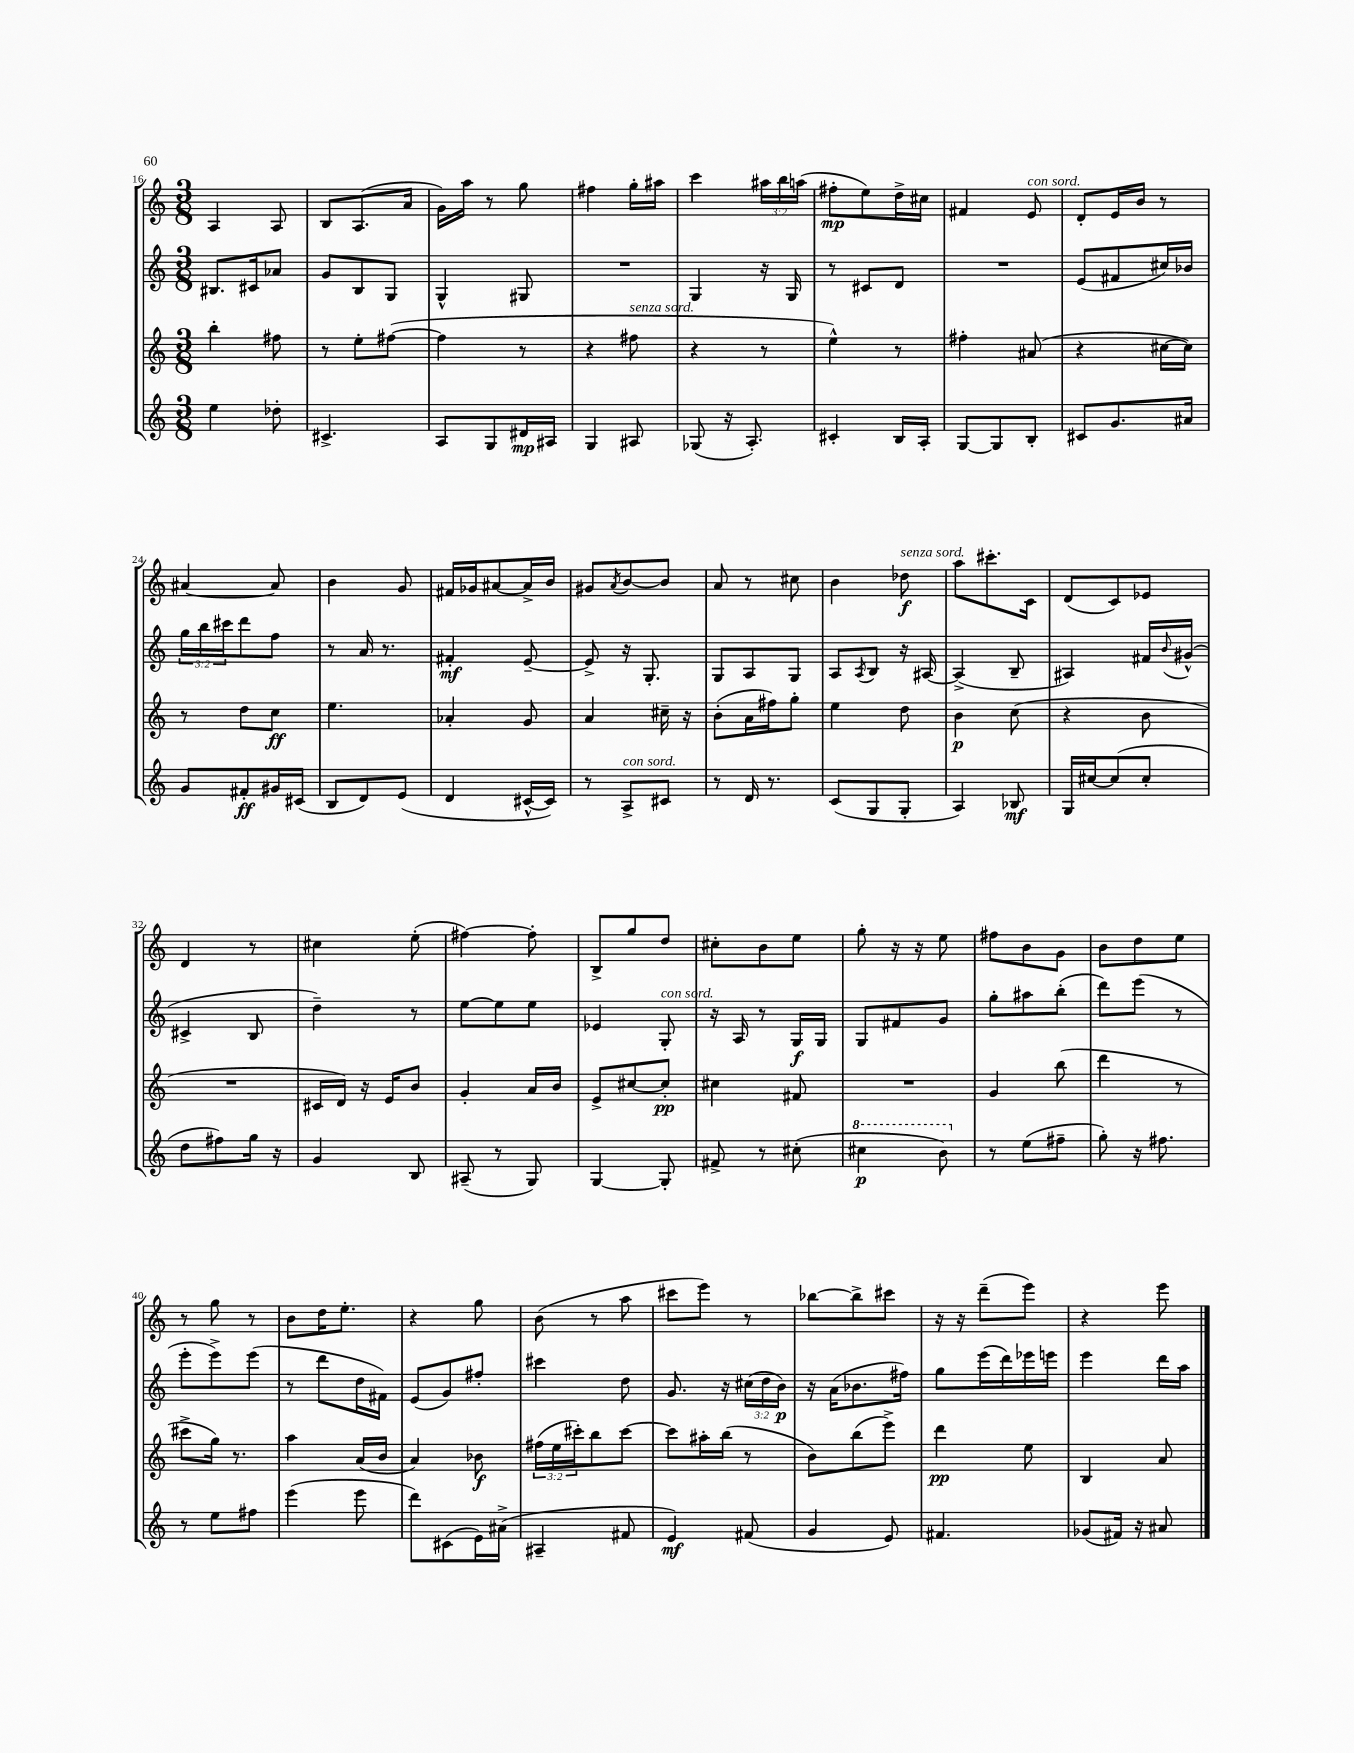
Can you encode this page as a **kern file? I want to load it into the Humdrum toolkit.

**kern	**dynam	**kern	**dynam	**kern	**dynam	**kern	**dynam
*part4	*part4	*part3	*part3	*part2	*part2	*part1	*part1
*staff4	*staff4	*staff3	*staff3	*staff2	*staff2	*staff1	*staff1
*clefG2	*	*clefG2	*	*clefG2	*	*clefG2	*
*k[]	*	*k[]	*	*k[]	*	*k[]	*
*M3/8	*	*M3/8	*	*M3/8	*	*M3/8	*
=16	=16	=16	=16	=16	=16	=16	=16
4ee\	.	4bb'\	.	8.B#X/L	.	4A/	.
.	.	.	.	16c#X/k	.	.	.
8dd-X'\	.	8ff#X\	.	8a-X/J	.	8A/	.
=17	=17	=17	=17	=17	=17	=17	=17
4.c#X^/	.	8r	.	8g/L	.	8B/L	.
.	.	8ee'\L	.	8B/	.	(8.A/	.
.	.	([8ff#X\J	.	8G/J	.	.	.
.	.	.	.	.	.	16a/Jk	.
=18	=18	=18	=18	=18	=18	=18	=18
8A/L	.	4ff#\]	.	4G^^/	.	16g\LL)	.
.	.	.	.	.	.	16aa\JJ	.
8G/	.	.	.	.	.	8r	.
16d#X/L	mp	8r	.	8G#X/	.	8gg\	.
16A#X/JJ	.	.	.	.	.	.	.
=19	=19	=19	=19	=19	=19	=19	=19
4G/	.	4r	.	4.r	.	4ff#X\	.
!	!	!LO:TX:a:i:t=senza sord.	!	!	!	!	!
8A#X/	.	8ff#X\	.	.	.	16gg'\LL	.
.	.	.	.	.	.	16aa#X\JJ	.
=20	=20	=20	=20	=20	=20	=20	=20
(8G-X/	.	4r	.	4G/	.	4ccc\	.
16r	.	.	.	.	.	.	.
8.A'/)	.	.	.	.	.	.	.
.	.	8r	.	16r	.	24aa#X\LL	.
.	.	.	.	.	.	24bb\	.
.	.	.	.	16G/	.	.	.
.	.	.	.	.	.	(24aan\JJ	.
=21	=21	=21	=21	=21	=21	=21	=21
4c#X'/	.	4ee^^\)	.	8r	.	8ff#X'\L	mp
.	.	.	.	8c#X/L	.	8ee\)	.
16B/LL	.	8r	.	8d/J	.	16dd^\L	.
16A'/JJ	.	.	.	.	.	16cc#X\JJ	.
=22	=22	=22	=22	=22	=22	=22	=22
[8G/L	.	4ff#X'\	.	4.r	.	4f#X/	.
8G/]	.	.	.	.	.	.	.
!	!	!	!	!	!	!LO:TX:a:i:t=con sord.	!
8B'/J	.	(8a#X/	.	.	.	8e/	.
=23	=23	=23	=23	=23	=23	=23	=23
8c#X/L	.	4r	.	(8e/L	.	8d'/L	.
8.g/	.	.	.	8f#X/	.	16e/L	.
.	.	.	.	.	.	16b/JJ	.
.	.	[16cc#X\LL	.	16cc#X/L)	.	8r	.
16a#X/Jk	.	16cc#\JJ])	.	16b-X/JJ	.	.	.
!!LO:LB:g=z
=24	=24	=24	=24	=24	=24	=24	=24
8g/L	.	8r	.	24gg\LL	.	[4a#X/	.
.	.	.	.	24bb\	.	.	.
.	.	.	.	24ccc#X\J	.	.	.
8f#X'/	ff	8dd\L	.	8ddd\	.	.	.
16g#X/L	.	8cc\J	ff	8ff\J	.	8a#/]	.
(16c#X/JJ	.	.	.	.	.	.	.
=25	=25	=25	=25	=25	=25	=25	=25
8B/L	.	4.ee\	.	8r	.	4b\	.
8d/)	.	.	.	16a/	.	.	.
.	.	.	.	8.r	.	.	.
(8e/J	.	.	.	.	.	8g/	.
=26	=26	=26	=26	=26	=26	=26	=26
4d/	.	4a-X'/	.	4f#X'/	mf	16f#X/LL	.
.	.	.	.	.	.	16g-X/J	.
.	.	.	.	.	.	[8a#X/	.
[16c#X^^/LL	.	8g/	.	[8e~/	.	16a#^/L]	.
16c#/JJ])	.	.	.	.	.	16b/JJ	.
=27	=27	=27	=27	=27	=27	=27	=27
8r	.	4a/	.	8e^/]	.	8g#X/L	.
.	.	.	.	.	.	8qa/	.
!LO:TX:a:i:t=con sord.	!	!	!	!	!	!	!
8A^/L	.	.	.	16r	.	[8b/	.
.	.	.	.	8.G'/	.	.	.
8c#X/J	.	16cc#X~\	.	.	.	8b/J]	.
.	.	16r	.	.	.	.	.
=28	=28	=28	=28	=28	=28	=28	=28
8r	.	(8b'\L	.	8G/L	.	8a/	.
16d/	.	16a\L	.	8A/	.	8r	.
8.r	.	16ff#X\J)	.	.	.	.	.
.	.	8gg'\J	.	8G/J	.	8cc#X\	.
=29	=29	=29	=29	=29	=29	=29	=29
(8c/L	.	4ee\	.	8A/L	.	4b\	.
.	.	.	.	8qA/	.	.	.
8G/	.	.	.	8B/J	.	.	.
!	!	!	!	!	!	!LO:TX:a:i:t=senza sord.	!
8G'/J	.	8dd\	.	16r	.	8dd-X\	f
.	.	.	.	[16A#X/	.	.	.
=30	=30	=30	=30	=30	=30	=30	=30
4A/)	.	4b\	p	(4A#^/]	.	8aa\L	.
.	.	.	.	.	.	8.ccc#X'\	.
8B-X/	mf	(8cc\	.	8B~/	.	.	.
.	.	.	.	.	.	16c\Jk	.
=31	=31	=31	=31	=31	=31	=31	=31
16G/LL	.	4r	.	4A#X/)	.	(8d/L	.
[16cc#X/J	.	.	.	.	.	.	.
(8cc#/]	.	.	.	.	.	8c/)	.
8cc#'/J	.	8b\	.	16f#X/LL	.	8e-X/J	.
.	.	.	.	8qqb/	.	.	.
.	.	.	.	(16g#X^^/JJ	.	.	.
!!LO:LB:g=z
=32	=32	=32	=32	=32	=32	=32	=32
8dd\L	.	4.r	.	4c#X^/	.	4d/	.
8ff#X\)	.	.	.	.	.	.	.
16gg\Jk	.	.	.	8B/	.	8r	.
16r	.	.	.	.	.	.	.
=33	=33	=33	=33	=33	=33	=33	=33
4g/	.	16c#X/LL	.	4dd~\)	.	4cc#X\	.
.	.	16d/JJ)	.	.	.	.	.
.	.	16r	.	.	.	.	.
.	.	16e/KL	.	.	.	.	.
8B/	.	8b/J	.	8r	.	(8ee'\	.
=34	=34	=34	=34	=34	=34	=34	=34
(8A#X~/	.	4g'/	.	[8ee\L	.	[4ff#X\)	.
8r	.	.	.	8ee\]	.	.	.
8G/)	.	16a/LL	.	8ee\J	.	8ff#'\]	.
.	.	16b/JJ	.	.	.	.	.
=35	=35	=35	=35	=35	=35	=35	=35
[4G/	.	8e^/L	.	4e-X/	.	8B^/L	.
.	.	[8cc#X/	.	.	.	8gg/	.
!	!	!	!	!LO:TX:a:i:t=con sord.	!	!	!
8G'/]	.	8cc#'/J]	pp	8G'/	.	8dd/J	.
=36	=36	=36	=36	=36	=36	=36	=36
8f#X^/	.	4cc#X\	.	16r	.	8cc#X'\L	.
.	.	.	.	16A/	.	.	.
8r	.	.	.	8r	.	8b\	.
(8cc#X'\	.	8f#X/	.	16G/LL	f	8ee\J	.
.	.	.	.	16G/JJ	.	.	.
=37	=37	=37	=37	=37	=37	=37	=37
*8va	*	*	*	*	*	*	*
4ccc#X\	p	4.r	.	8G/L	.	8gg'\	.
.	.	.	.	8f#X/	.	16r	.
.	.	.	.	.	.	16r	.
8bb\)	.	.	.	8g/J	.	8ee\	.
=38	=38	=38	=38	=38	=38	=38	=38
*X8va	*	*	*	*	*	*	*
8r	.	4g/	.	8gg'\L	.	8ff#X\L	.
(8ee\L	.	.	.	8aa#X\	.	8b\	.
8ff#X~\J	.	(8bb\	.	(8bb'\J	.	8g\J	.
=39	=39	=39	=39	=39	=39	=39	=39
8gg'\)	.	4ddd\	.	8ddd\L)	.	8b\L	.
16r	.	.	.	(8eee\J	.	8dd\	.
8.ff#X\	.	.	.	.	.	.	.
.	.	8r	.	8r	.	8ee\J	.
!!LO:LB:g=z
=40	=40	=40	=40	=40	=40	=40	=40
8r	.	8ccc#X^\L	.	8eee'\L	.	8r	.
8ee\L	.	16gg\Jk)	.	8eee^\)	.	8gg\	.
.	.	8.r	.	.	.	.	.
8ff#X\J	.	.	.	(8eee\J	.	8r	.
=41	=41	=41	=41	=41	=41	=41	=41
(4eee\	.	4aa\	.	8r	.	8b\L	.
.	.	.	.	8ddd\L	.	16dd\K	.
.	.	.	.	.	.	8.ee'\J	.
8eee\	.	(16a/LL	.	16dd\L	.	.	.
.	.	16b/JJ	.	16f#X\JJ)	.	.	.
=42	=42	=42	=42	=42	=42	=42	=42
8ddd\L)	.	4a/)	.	(8e/L	.	4r	.
(8c#X\	.	.	.	8g/)	.	.	.
16e\L)	.	8b-X\	f	8ff#X'/J	.	8gg\	.
(16a#X^\JJ	.	.	.	.	.	.	.
=43	=43	=43	=43	=43	=43	=43	=43
4A#X~/	.	(24ff#X\LL	.	4ccc#X\	.	(8b\	.
.	.	24ee\	.	.	.	.	.
.	.	24ccc#X'\J)	.	.	.	.	.
.	.	8bb\	.	.	.	8r	.
8f#X/	.	[8ccc#\J	.	8dd\	.	8aa\	.
=44	=44	=44	=44	=44	=44	=44	=44
4e/)	mf	8ccc#\L]	.	8.g/	.	8ccc#X\L	.
.	.	16aa#X'\L	.	.	.	8eee\J)	.
.	.	(16bb\JJ	.	16r	.	.	.
(8f#X/	.	8r	.	(24cc#X\LL	.	8r	.
.	.	.	.	24dd\	.	.	.
.	.	.	.	24b\JJ)	p	.	.
=45	=45	=45	=45	=45	=45	=45	=45
4g/	.	8b\L)	.	16r	.	[8bb-X\L	.
.	.	.	.	(16a\KL	.	.	.
.	.	(8bb\	.	8.b-X\	.	8bb-^\]	.
8e/)	.	8eee^\J)	.	.	.	8ccc#X\J	.
.	.	.	.	16ff#X\Jk)	.	.	.
=46	=46	=46	=46	=46	=46	=46	=46
4.f#X/	.	4ddd\	pp	8gg\L	.	16r	.
.	.	.	.	.	.	16r	.
.	.	.	.	(16eee\L	.	(8ddd~\L	.
.	.	.	.	16ddd\)	.	.	.
.	.	8ee\	.	16eee-X\	.	8eee\J)	.
.	.	.	.	16eeen\JJ	.	.	.
=47	=47	=47	=47	=47	=47	=47	=47
(8g-X/L	.	4B/	.	4eee\	.	4r	.
16f#X/Jk)	.	.	.	.	.	.	.
16r	.	.	.	.	.	.	.
8a#X/	.	8a/	.	16ddd\LL	.	8eee\	.
.	.	.	.	16aa\JJ	.	.	.
==	==	==	==	==	==	==	==
*-	*-	*-	*-	*-	*-	*-	*-
